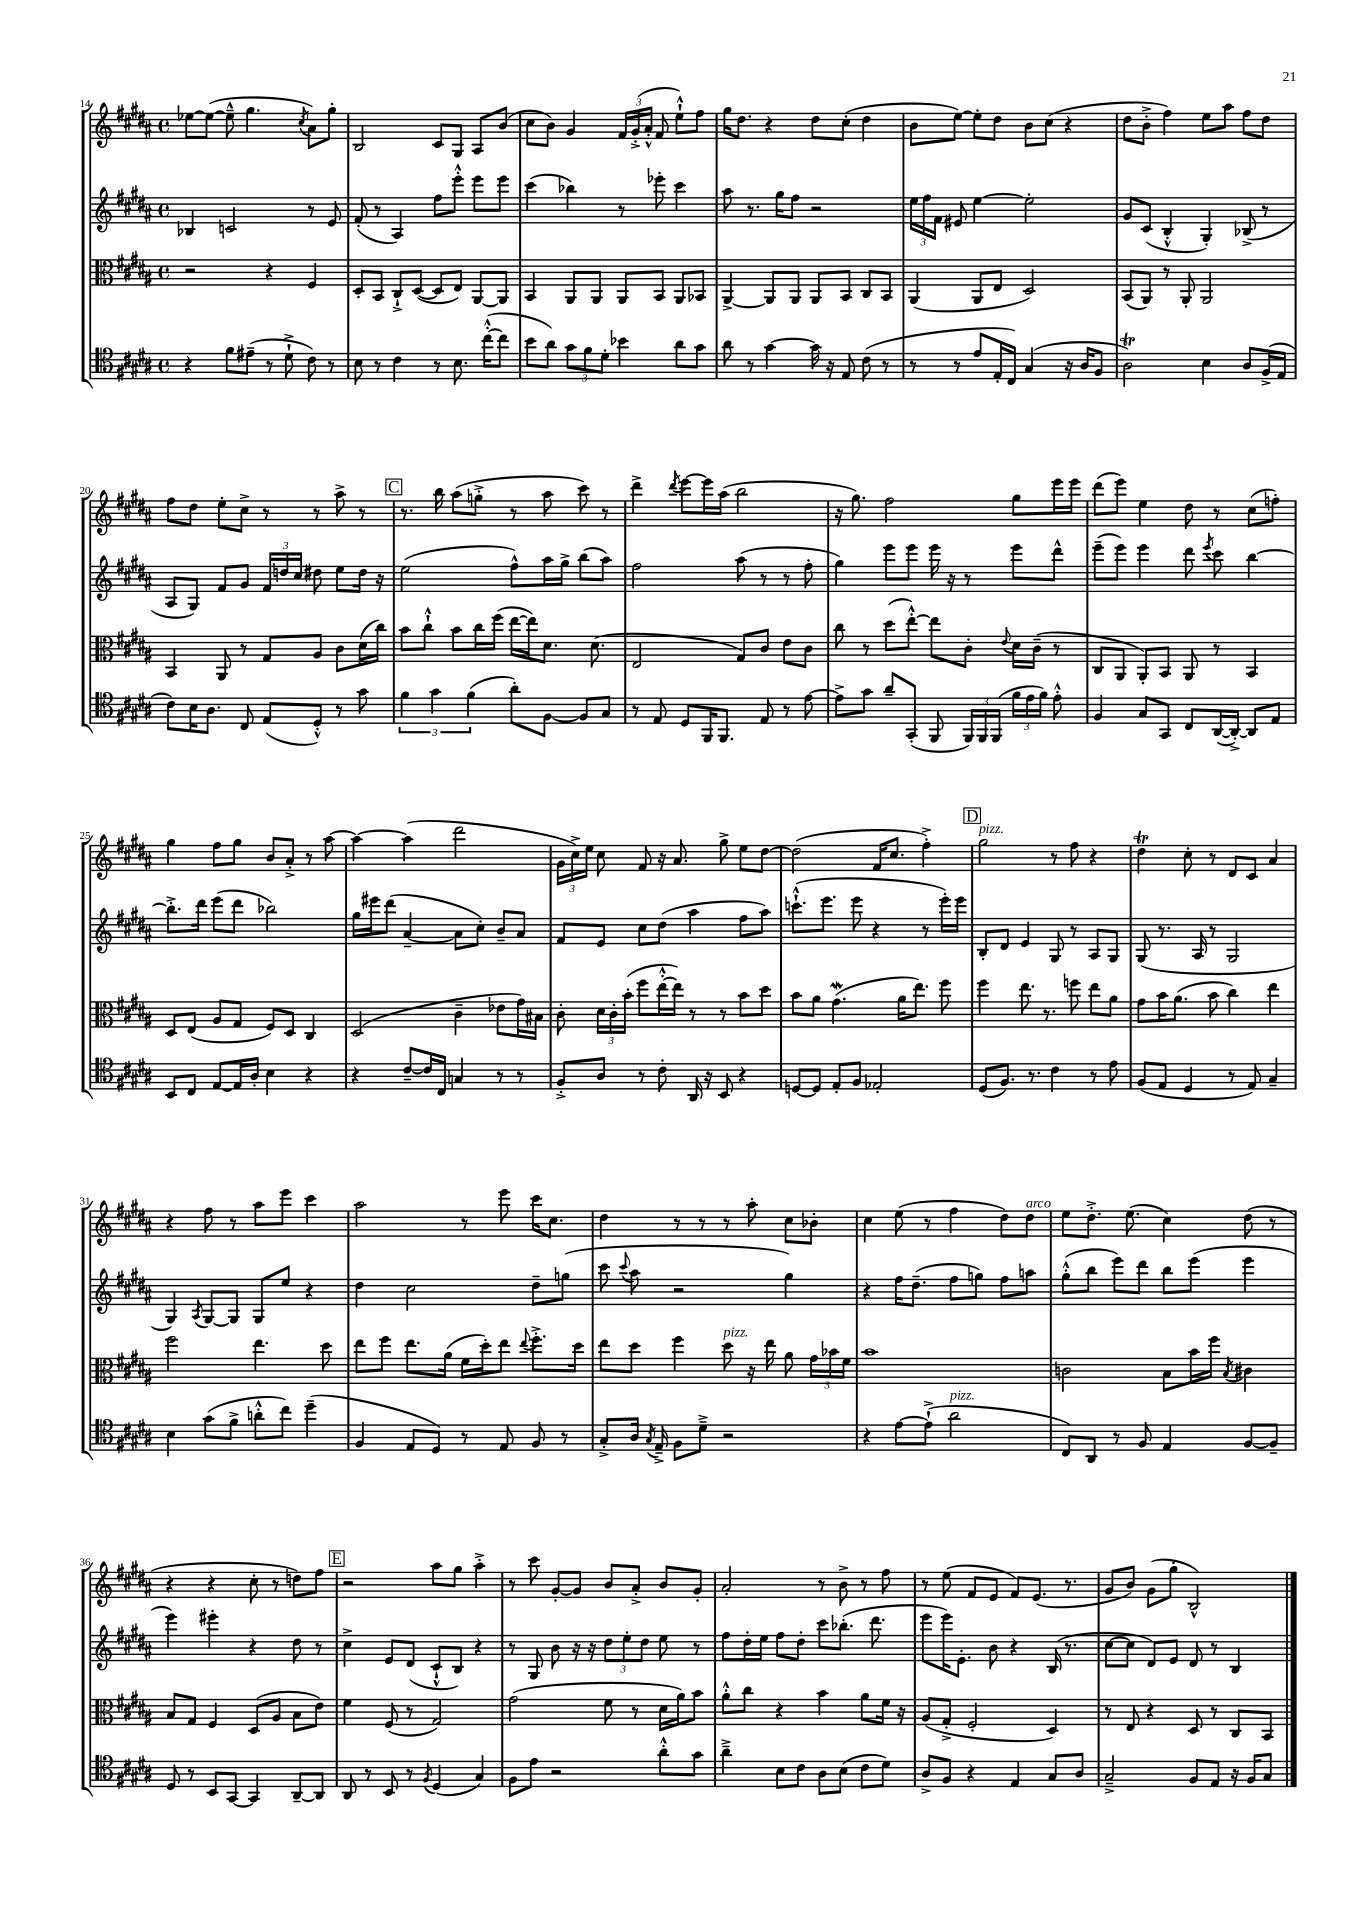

**kern	**kern	**kern	**kern
*staff4	*staff3	*staff2	*staff1
*clefC4	*clefC3	*clefG2	*clefG2
*k[f#c#g#d#a#]	*k[f#c#g#d#a#]	*k[f#c#g#d#a#]	*k[f#c#g#d#a#]
*M4/4	*M4/4	*M4/4	*M4/4
*met(c)	*met(c)	*met(c)	*met(c)
4r	2r	4B-	[8ee-
.	.	.	(8ee-_
8f#	.	2c	8ee-~^^]
(8e#~	.	.	4.gg#
8r	4r	.	.
8d#`^	.	.	.
.	.	.	8qcc#
8c#)	4F#	8r	8a#)
8r	.	8e	8gg#'
=	=	=	=
8B	8D#'	(8f#'	2B
8r	8BB	8r	.
4c#	8C#`^	4A#)	.
.	([8D#	.	.
8r	8D#]	8ff#	8c#
8.B	8E)	8eee'^^	8G#
.	[8AA#	8eee	8A#
([16cc#'^^	.	.	.
8cc#]	8AA#]	8eee	(8b
=	=	=	=
8b	4BB	(4ccc#	8cc#
8a#)	.	.	8b)
12g#	8AA#	4bb-)	4g#
12f#	.	.	.
.	8AA#	.	.
12d#'	.	.	.
4b-	8AA#	8r	24f#
.	.	.	(24g#'^
.	.	.	24a#'^^
.	8BB	8eee-'	8f#
8a#	8AA#	4ccc#	8ee`^^)
8g#	8BB-	.	8ff#
=	=	=	=
8a#	[4AA#^	8aa#	16gg#
.	.	.	8.dd#
8r	.	8.r	.
[4g#	8AA#]	.	4r
.	.	16gg#	.
.	8AA#	8ff#	.
16g#]	8AA#	2r	8dd#
16r	.	.	.
8E	8BB	.	(8cc#'
(8c#	8C#	.	4dd#
8r	8BB	.	.
=	=	=	=
8r	(4AA#	24ee	8b
.	.	24ff#	.
.	.	24f#	.
8r	.	8e#	[8ee)
8e	8AA#	[4ee	8ee']
16E'	8E	.	8dd#
16C#)	.	.	.
(4G#	2D#)	2ee']	8b
.	.	.	(8cc#
16r	.	.	4r
16A#	.	.	.
8F#	.	.	.
=	=	=	=
2A#)	(8BB	8g#	8dd#
.	8AA#)	(8c#	8b'^
.	8r	4B'^^	4ff#)
.	8AA#'	.	.
4B	2AA#	4G#')	8ee
.	.	.	8aa#
8A#	.	(8B-^	8ff#
(16F#^	.	8r	8dd#
16E	.	.	.
=	=	=	=
8c#)	4BB	8A#	8ff#
16B	.	8G#)	8dd#
8.A#	.	.	.
.	8AA#	8f#	8ee'
8C#	8r	8g#	8cc#^
(8E	8G#	24f#	8r
.	.	24dd	.
.	.	24cc#	.
8D#'^^)	8A#	8dd#	8r
8r	8c#	8ee	8aa#^
8g#	(16d#	16dd#	8r
.	16cc#)	16r	.
=	=	=	=
6f#	8b	(2ee	8.r
.	8cc#`^^	.	.
6g#	.	.	.
.	.	.	16bb
.	8b	.	(8aa#
(6f#	.	.	.
.	16cc#	.	8gg'^
.	(16ff#	.	.
8a#')	[16ee	8ff#^^)	8r
.	16ee])	.	.
[8F#	8.d#	16aa#	8aa#
.	.	16gg#^	.
8F#]	.	(8bb	8ccc#)
.	(8.d#	.	.
8G#	.	8aa#)	8r
=	=	=	=
8r	2E	2ff#	4ddd#^
8E	.	.	.
.	.	.	8qddd#
8D#	.	.	[8eee
16FF#	.	.	16eee]
8.FF#	.	.	(16aa#
.	8G#)	(8aa#	2bb
8E	8c#	8r	.
8r	8e	8r	.
[8e	8c#	8ff#'	.
=	=	=	=
8e^]	8cc#	4gg#)	16r
.	.	.	8.gg#)
8g#	8r	.	.
8a#~	(8dd#	8eee	2ff#
(8GG#'	[8ee'^^)	8eee	.
8FF#	8ee]	16eee	.
.	.	16r	.
24FF#)	8c#'	8r	.
24FF#	.	.	.
(24FF#	.	.	.
.	8qqe	.	.
24f#	16d#	8eee	8gg#
24e	.	.	.
.	(16c#~	.	.
24f#)	.	.	.
8e'^^	8r	8ddd#^^	16eee
.	.	.	16eee
=	=	=	=
4F#	8C#	(8eee~	(8ddd#
.	8AA#	8eee)	8eee)
8G#	8AA#')	4eee	4ee
8GG#	8BB	.	.
8C#	8AA#	8ddd#	8dd#
.	.	8qeee	.
([16AA#	8r	8ccc#	8r
16AA#'^_)	.	.	.
8AA#]	4BB	[4bb	(8cc#
8E	.	.	8ff')
=	=	=	=
8BB	8D#	8.bb'^]	4gg#
8C#	(8E	.	.
.	.	16ddd#	.
[8E	8A#	(8eee	8ff#
16E]	8G#	8ddd#	8gg#
16A#'	.	.	.
4B	8F#)	2bb-)	8b
.	8D#	.	8a#'^
4r	4C#	.	8r
.	.	.	[8aa#
=	=	=	=
4r	(2D#	16gg#	4aa#_
.	.	16eee#	.
.	.	(8ddd#	.
[8c#~	.	[4a#~	(4aa#]
16c#]	.	.	.
16C#	.	.	.
4G	4c#~	8a#]	2ddd#
.	.	8cc#')	.
8r	8e-	8b~	.
8r	16g#)	8a#	.
.	16B#	.	.
=	=	=	=
8F#'^	8c#'	8f#	24g#
.	.	.	24cc#^)
.	.	.	24ee
8A#	24d#	8e	8cc#
.	24c#'	.	.
.	(24b'	.	.
8r	8ff#	8cc#	8f#
8c#'	[16ee'^^	(8dd#	16r
.	16ee])	.	8.a#
16AA#	8r	4aa#	.
16r	.	.	.
8BB	8r	.	8gg#^
4r	8b	8ff#	8ee
.	8dd#	8aa#)	[8dd#
=	=	=	=
[8D	8b	(8.ccc`^^	(2dd#]
8D]	8a#	.	.
.	.	8.eee	.
8E'	(4.g#	.	.
8F#	.	8eee	.
2E-'	.	4r	16f#
.	.	.	8.cc#
.	16a#	.	.
.	8.ee)	.	.
.	.	8r	4ff#'^)
.	8ff#	16eee')	.
.	.	16eee	.
=	=	=	=
(8D#	4ff#	8B'	2gg#
8.F#)	.	8d#	.
.	8.ee	4e	.
8.r	.	.	.
.	8.r	.	.
4c#	.	8G#	8r
.	8ff	8r	8ff#
8r	8ee	8A#	4r
8e	8a#	8G#	.
=	=	=	=
(8F#	8g#	(8G#	4dd#
8E	16b	8.r	.
.	(8.a#	.	.
4D#	.	.	8cc#'
.	.	16A#	.
.	8b	8r	8r
8r	4cc#)	2G#	8d#
8E)	.	.	8c#
4G#~	4ee	.	4a#
=	=	=	=
4B	2ff#	4G#)	4r
.	.	8qA#	.
(8g#	.	[8G#	8ff#
8f#^	.	8G#]	8r
8a'^^	4.ee	8G#	8aa#
8cc#)	.	8ee	8eee
(4dd#~	.	4r	4ccc#
.	8dd#	.	.
=	=	=	=
4F#	8ee	4dd#	2aa#
.	8ff#	.	.
8E	8.ee	2cc#	.
8D#)	.	.	.
.	(16a#	.	.
8r	16f#	.	8r
.	16dd#')	.	.
8E	8ee	.	8eee
.	8qqee	.	.
8F#	8.ff#'^	8dd#~	16ccc#
.	.	.	8.cc#
8r	.	(8gg	.
.	16dd#	.	.
=	=	=	=
8G#'^	8ee	8ccc#	4dd#
.	.	8qqccc#	.
16A#	8dd#	8aa#	.
8qG#	.	.	.
16E~^	.	.	.
8F#	4ff#	2r	8r
8d#~^	.	.	8r
2r	8dd#	.	8r
.	16r	.	8aa#'
.	16ee	.	.
.	8a#	4gg#)	8cc#
.	24g#	.	8b-'
.	24b-	.	.
.	24f#	.	.
=	=	=	=
4r	1b	4r	4cc#
[8e	.	16ff#	(8ee
.	.	(8.dd#~	.
(8e`^]	.	.	8r
2a#	.	8ff#	4ff#
.	.	8gg)	.
.	.	8ff#	8dd#)
.	.	8aa	8dd#
=	=	=	=
8C#)	2c	(8gg#'^^	8ee
8AA#	.	8bb	8.dd#'^
8r	.	8eee)	.
.	.	.	(8.ee
8F#	.	8ddd#	.
4E	8B	8bb	4cc#)
.	16b	(8eee	.
.	16ff#	.	.
.	8qB	.	.
[8F#	4c#	4eee	(8dd#
8F#~]	.	.	8r
=	=	=	=
8D#	8B	4eee)	4r
8r	8G#	.	.
8BB	4F#	4eee#'	4r
[8GG#	.	.	.
4GG#]	(8D#	4r	8cc#'
.	8A#	.	8r
[8AA#~	8B	8dd#	8dd)
8AA#]	8e)	8r	8ff#
=	=	=	=
8AA#	4f#	4cc#^	2r
8r	.	.	.
8BB	(8F#	8e	.
8r	8r	(8d#	.
8qF#	.	.	.
(4D#	2G#)	8c#`^^	8aa#
.	.	8B)	8gg#
4G#)	.	4r	4aa#'^
=	=	=	=
8F#	(2g#	8r	8r
8e	.	8G#	8ccc#
2r	.	8b	[8g#'
.	.	16r	8g#]
.	.	16r	.
.	8f#	12dd#	8b
.	.	12ee'	.
.	8r	.	8a#'^
.	.	12dd#	.
8a#'^^	16d#	8ee	8b
.	16a#)	.	.
8g#	8b	8r	8g#'
=	=	=	=
4a#~^	8a#'^^	8ff#	2a#'
.	8cc#	16dd#'	.
.	.	16ee	.
8B	4r	8ff#	.
8c#	.	8dd#'	.
8A#	4b	8ccc#	8r
(8B	.	(8.bb-'	8b^
8c#	8a#	.	8r
.	.	8.ddd#	.
8d#)	16f#	.	8ff#
.	16r	.	.
=	=	=	=
8A#^	(8A#	8eee	8r
8F#	8G#'^	16eee)	(8ee
.	.	8.e'	.
4r	2F#'	.	8f#
.	.	8b	8e
4E	.	4r	8f#)
.	.	.	(8.e
8G#	4D#)	(16B	.
.	.	8.r	8.r
8A#	.	.	.
=	=	=	=
2G#~^	8r	[8cc#	8g#
.	8E	8cc#]	8b)
.	4r	8d#)	(8g#
.	.	8e	8gg#'
8F#	8D#	8d#	2B^^)
8E	8r	8r	.
16r	8C#	4B	.
16F#	.	.	.
8G#	8BB	.	.
==	==	==	==
*-	*-	*-	*-
